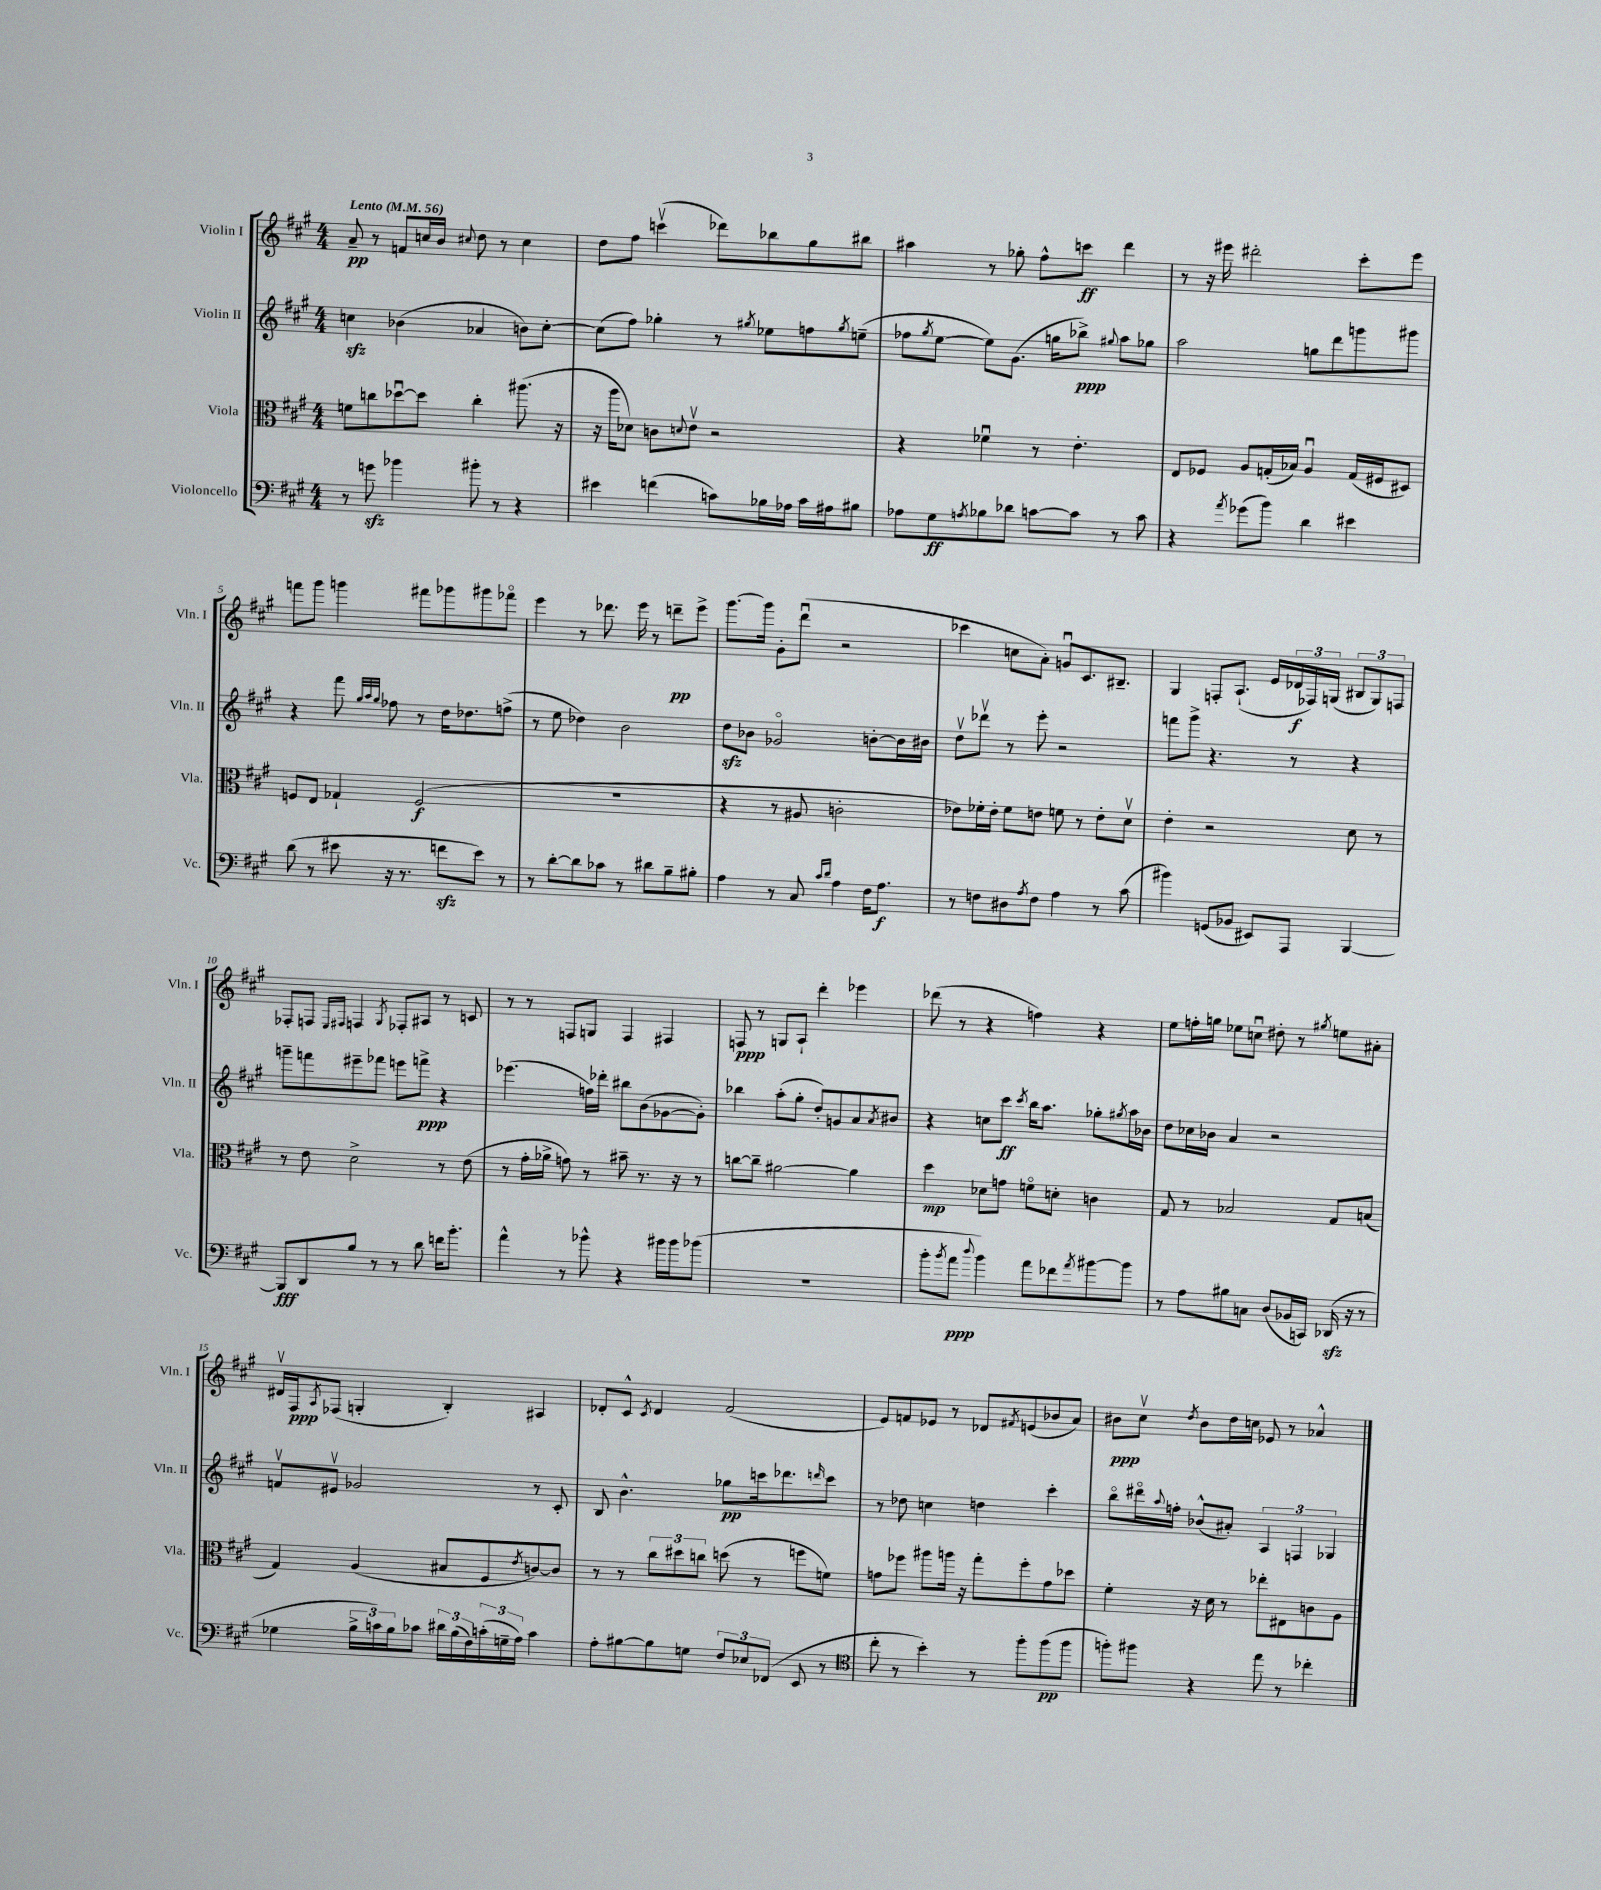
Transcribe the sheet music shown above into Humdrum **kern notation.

**kern	**kern	**kern	**kern
*staff4	*staff3	*staff2	*staff1
*clefF4	*clefC3	*clefG2	*clefG2
*k[f#c#g#]	*k[f#c#g#]	*k[f#c#g#]	*k[f#c#g#]
*M4/4	*M4/4	*M4/4	*M4/4
*MM56	*MM56	*MM56	*MM56
8r	8f\L	4cc\	8a~/
8g\	8cc\	.	8r
4b-\	[8dd-u\	(4b-\	8f/L
.	8dd-\]J	.	16cc/L
.	.	.	16b/JJ
.	.	.	8qqcc#/
8b#'\	4cc'\	4a-/	8dd\
8r	.	.	8r
4r	(8.aa#\	8b\L)	4cc#\
.	.	[8cc'\J	.
.	16r	.	.
=	=	=	=
4e#\	16r	(8cc\]L	8dd\L
.	16aa\LK	.	.
.	8d-\J)	8ff#\J)	8ff#\J
(4f\	8c\L	4gg-'\	(4cccv\
.	8qqd/	.	.
.	8ev\J	.	.
8c\L)	2r	8r	8ddd-\L)
.	.	8qgg#/	.
16B-\L	.	8ee-\L	8bb-\
16A-\JJ	.	.	.
16c\LL	.	8ff\	8gg#\
16A#\J	.	.	.
.	.	8qgg#/	.
8B#\J	.	(8ee~\J	8bb#\J
=	=	=	=
8A-\L	4r	8ff-\L	4aa#\
.	.	8qgg#/	.
8G#\	.	[8ee\J	.
8qA/	.	.	.
8B-\	4f-u\	8ee\]L)	8r
8d-\J	.	(8.g#\J	8gg-'\
[8c\L	8r	.	8ff#^^\L
.	.	16gg\LK	.
8c\]J	4.e'\	8bb-^\J)	8ccc\J
.	.	8qqgg#/	.
8r	.	8aa\L	4ddd\
8c\	.	8gg-\J	.
=	=	=	=
4r	8E/L	2aa\	8r
.	8F-/J	.	16r
.	.	.	16eee#\
8qa/	.	.	.
(8g-\L	8A/L	.	2ddd#'\
8b\J)	(16G'/L	.	.
.	16B-/JJ)	.	.
4d\	4Au/	8gg\L	.
.	.	8ddd\	.
4e#\	(16G/LL	8ggg\	8ccc#'\L
.	16F#/J	.	.
.	8D#/J)	8ggg#\J	8eee#\J
=	=	=	=
(8d\	8F/L	4r	8fff\L
8r	8E/J	.	8ggg#\J
8e#\	4G-`/	8fff#\	4ggg\
.	.	32qqgg#/LLL	.
.	.	32qqaa/	.
.	.	32qqgg#/JJJ	.
16r	.	8ff-\	.
8.r	.	.	.
.	(2F/	8r	8fff#\L
8f\L	.	16dd\LK	8ggg-\
.	.	8.dd-\	.
8e#\J)	.	.	8ggg#\
8r	.	(8ff^\J	8fff-o\J
=	=	=	=
8r	1r	8r	4eee\
[8d'\L	.	8ee\	.
8d\]	.	4dd-\)	8r
8c-\J	.	.	8.ddd-\
8r	.	2b\	.
.	.	.	16eee\
8d#\L	.	.	8r
8B~\	.	.	8ddd~\L
8B#'\J	.	.	8eee^\J
=	=	=	=
4A\	4r	8dd\L	[8.ggg#\L
.	.	8b-\J	.
.	.	.	16ggg#\]Jk
8r	8r	2g-o/	8g#'\L
8C#/	8A#/	.	(8dddu\J
16qqc#/LL	.	.	.
16qqd/JJ	.	.	.
4A\	2c'\	.	2r
16F#\LK	.	[8b'\L	.
8.A\J	.	.	.
.	.	16b\]L	.
.	.	16b#\JJ	.
=	=	=	=
8r	8e-\L)	8ddv\L	4ccc-\
8F\L	16f-'\L	8ddd-v\J	.
.	16e-'\JJ	.	.
8D#\	8f-\L	8r	8cc\L
8qA/	.	.	.
8F\J	8e\J	8eee'\	8a'\J)
4A\	8f\	2r	8gu/L
.	8r	.	8.c#/
8r	8e'\L	.	.
.	.	.	8.B#~/J
(8c#\	8dv\J	.	.
=	=	=	=
4b#\)	4e'\	8fff\L	4G#/
.	.	8ggg#^\J	.
(8GG/L	2r	4.r	8F'/L
8BB-/J	.	.	(8.A`/J
8EE#/L)	.	.	.
.	.	.	16e/LL
8AAA/J	.	8r	24d-/
.	.	.	24F-/)
.	.	.	(24G/JJ
[4BBB/	8d\	4r	12B#/L
.	.	.	12G/)
.	8r	.	.
.	.	.	12F/J
=	=	=	=
8BBB/]L	8r	8ggg~\L	8F-'/L
8DD/	8e\	8fff\	8F/J
.	.	.	16qqE/LL
.	.	.	16qqF#/JJ
8B/J	2d^\	8eee#~\	4F/
8r	.	8fff-\J	.
.	.	.	8qG#/
8r	.	8eee\L	8F-'/L
8d\	.	8fff^\J	8A#/J
16f\LK	8r	4r	8r
8.b'\J	.	.	.
.	(8e\	.	8c/
=	=	=	=
4a^^\	8r	(4.eee-\	8r
.	16g#'\LL	.	8r
.	16a-^\JJ	.	.
8r	8g\)	.	8F/L
8b-^^\	8r	16ff\LL)	8G/J
.	.	16ddd-'\JJ	.
4r	8b#~\	8bb#\L	4F/
.	8.r	(8b\	.
16b#\LL	.	[8g-\	4F#/
16b#\J	16r	.	.
(8b-\J	8r	8g-'\]J)	.
=	=	=	=
1r	[8cc\L	4bb-\	8F/
.	8cc~\]J	.	8r
.	[2a#\	(8aa'\L	8G/L
.	.	8gg#'\J	8A`/J
.	.	8dd'/L)	4ddd'\
.	.	8g/	.
.	4a#\]	8a/	4eee-\
.	.	8qa/	.
.	.	8b#/J	.
=	=	=	=
8b'\L	4dd\	4r	(8ddd-\
8qb/	.	.	.
8a\J	.	.	8r
8qqdd/	.	.	.
4b\)	8d-\L	8cc\L	4r
.	8g\J	8ccc#\J	.
.	.	8qccc#/	.
8a\L	8fo\L	16bb\LK	4ff\)
.	.	8.aa\J	.
8f-\	8d'\J	.	.
8qa/	.	.	.
[8b#\	4c\	8gg-'\L	4r
.	.	8qgg#/	.
8b#\]J	.	16aa\L	.
.	.	16b-\JJ	.
=	=	=	=
8r	8G#/	8dd\L	8ee\L
8A\L	8r	16cc-\L	16ff'\L
.	.	16b-\JJ	16gg\JJ
8B#\	2B-/	4a/	8ee-\L
8C\J	.	.	8ccu\J
(8D/L	.	2r	8dd#'\
16BB-/L	.	.	8r
16CC/JJ)	.	.	.
.	.	.	8qgg#/
(16DD-/	8G#/L	.	8ee\L
16r	.	.	.
8r	(8B/J	.	8a#'\J
=	=	=	=
4G-\	4G#/)	8fv/L	16d#v/LL
.	.	.	16F#/J
.	.	.	8qA/
.	.	8e#v/J	(8F-/J
24B^\LL	(4A/	2g-/	4G'/
24c\)	.	.	.
24B\J	.	.	.
8c-\J	.	.	.
24d#\LL	8B#/L	.	4B'/)
(24B\	.	.	.
24F#\)	.	.	.
(24c'\	8F#/	.	.
24G~\	.	.	.
24A\JJ)	.	.	.
.	8qe/	.	.
4c\	[8c/)	8r	4A#/
.	8c/]J	8c#'/	.
=	=	=	=
8A'\L	8r	8B/	8d-'/L
[8B#\	8r	4.b^^\	8c#^^/J
.	.	.	8qc#/
8B#\]	12cc#\L	.	4d-/
.	12dd#\	.	.
8G\J	.	.	.
.	12cc\J	.	.
12F#/L	(8dd\	8gg-\L	(2f#/
12E-/	.	.	.
.	8r	16ccc\k	.
(12FF-/J	.	.	.
.	.	8.ddd-\	.
8EE/	8ff\L	.	.
.	.	16qqddd/	.
8r	8f\J)	8ccc\J	.
=	=	=	=
*clefC4	*	*	*
8cc#'\	8g\L	8r	8e/L)
8r	8ff-\J	8dd-\	8f/
4b'\)	8aa#\L	4cc\	8e-/J
.	16aa\Jk	.	8r
.	16r	.	.
8r	8gg#'\L	4dd\	8d-/L
.	.	.	8qf#/
8ff#'\L	8ff-'\	.	(8e/
(8ff#\	8g\	4ccc#'\	8b-/
8ff#\J	8dd-\J	.	8a/J)
=	=	=	=
8ff'\L)	4f#'\	8bbo\L	8b#\L
8ff#\J	.	16ddd#o\L	8cc#v\J
.	.	8qqaa/	.
.	.	16ff'\JJ	.
.	.	.	8qdd/
4r	16r	(8b-^^/L	8b#\L
.	16d\	.	.
.	8r	8a#'/J)	16dd\L
.	.	.	16cc\JJ
8ee\	8ee-'\L	6A/	8e-/
8r	8E#\	.	8r
.	.	6F/	.
4cc-'\	8c\	.	4a-^^/
.	.	6G-/	.
.	8A\J	.	.
==	==	==	==
*-	*-	*-	*-
